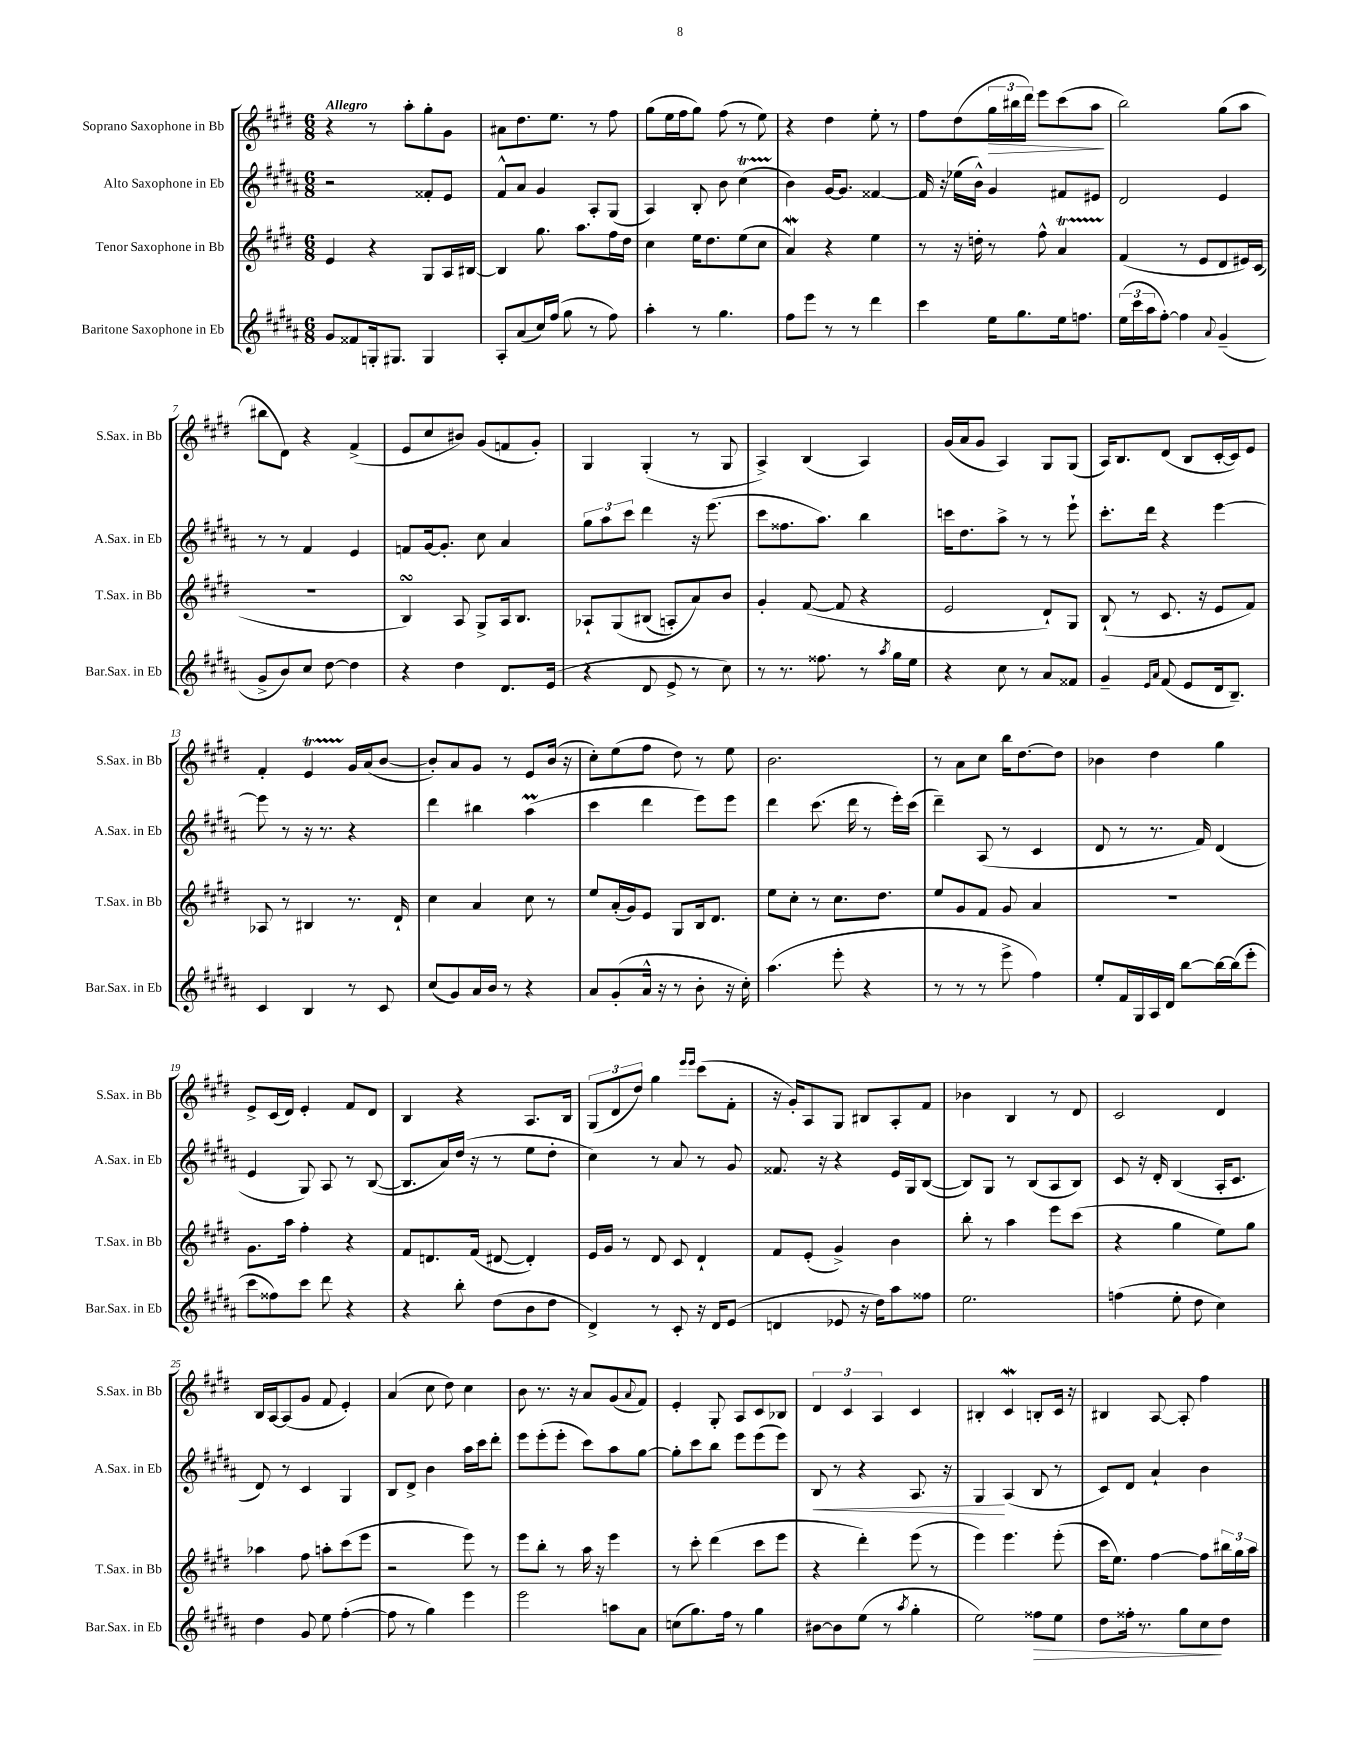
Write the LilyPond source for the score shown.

<<
\new StaffGroup <<
\new Staff = "s0" \with { instrumentName = "Soprano Saxophone in Bb" shortInstrumentName = "S.Sax. in Bb" } {
    \clef treble \key e \major \numericTimeSignature \time 6/8 \tempo "Allegro"
    r4 r8 a''8-. gis''8-. gis'8 |
    ais'8 dis''8. e''8. r8 fis''8 |
    gis''8( e''16 fis''16 gis''8) fis''8( r8 e''8) |
    r4 dis''4 e''8-. r8 |
    fis''8 dis''8( \tuplet 3/2 { gis''16\> bis''16 dis'''16) } e'''8 cis'''8( a''8\! |
    b''2) gis''8( a''8 |
    bis''8 dis'8) r4 fis'4->( |
    e'8 cis''8 bis'8) gis'8( f'8 gis'8-.) |
    gis4 gis4-.( r8 gis8 |
    a4->) b4( a4) |
    gis'16( a'16 gis'8 a4) gis8 gis8( |
    a16) b8. dis'8( b8 cis'16~-. cis'16) e'8 |
    fis'4-. e'4\startTrillSpan gis'16\stopTrillSpan a'16( b'8~ |
    b'8-.) a'8 gis'8 r8 e'8 b'16( r16 |
    cis''8-.) e''8( fis''8 dis''8) r8 e''8 |
    b'2. |
    r8 a'8 cis''8 b''16 dis''8.~ dis''8 |
    bes'4 dis''4 gis''4 |
    e'8-> cis'16( dis'16) e'4-. fis'8 dis'8 |
    b4 r4 a8. b16 |
    \tuplet 3/2 { gis8( dis'8 dis''8) } gis''4 \grace { e'''16 e'''16 } cis'''8( fis'8-. |
    r16 gis'16-.) a8 gis8 bis8 a8-. fis'8 |
    bes'4 b4 r8 dis'8 |
    cis'2 dis'4 |
    b16 a16~ a8( gis'8 fis'8 e'4-.) |
    a'4( cis''8 dis''8) cis''4 |
    b'8 r8. r16 a'8 gis'8( \appoggiatura { a'8 } fis'8) |
    e'4-. gis8-. a8 cis'8 bes8 |
    \tuplet 3/2 { dis'4 cis'4 a4 } cis'4 |
    bis4-. cis'4\mordent b8-. cis'16 r16 |
    bis4 a8~ a8-. fis''4 \bar "|." |
}
\new Staff = "s1" \with { instrumentName = "Alto Saxophone in Eb" shortInstrumentName = "A.Sax. in Eb" } {
    \clef treble \key b \major \numericTimeSignature \time 6/8
    r2 fisis'8-. e'8 |
    fis'8-^ ais'8 gis'4 ais8-. gis8( |
    ais4) b8-. b'8 cis''4\startTrillSpan( |
    b'4\stopTrillSpan) gis'16~ gis'8. fisis'4~ |
    fisis'16 r16 ees''16( b'16-^) gis'4 fis'8 eis'8 |
    dis'2 e'4 |
    r8 r8 fis'4 e'4 |
    f'8 gis'16~ gis'8.-. cis''8 ais'4 |
    \tuplet 3/2 { gis''8 ais''8 cis'''8 } dis'''4 r16 e'''8.( |
    cis'''8 fisis''8. ais''8.) b''4 |
    c'''16 dis''8. ais''8-> r8 r8 e'''8-! |
    cis'''8.-. dis'''16 r4 e'''4~ |
    e'''8 r8 r16 r8. r4 |
    dis'''4 bis''4 ais''4\prall( |
    cis'''4 dis'''4 e'''8) e'''8 |
    dis'''4 cis'''8.( dis'''16 r8 e'''16-.) cis'''16( |
    dis'''4--) ais8( r8 cis'4 |
    dis'8 r8 r8. fis'16) dis'4( |
    e'4 gis8) ais8 r8 b8~( |
    b8. ais'16) dis''16( r16 r8 e''8 dis''8-. |
    cis''4) r8 ais'8 r8 gis'8 |
    fisis'8. r16 r4 e'16 gis16 b8~( |
    b8) gis8 r8 b8( ais8 b8) |
    cis'8 r16 dis'16-. b4( ais16-. cis'8. |
    dis'8) r8 cis'4 gis4 |
    b8 dis'8-> b'4 ais''16 cis'''16 dis'''8-. |
    e'''8 e'''8-.( e'''8-. cis'''8) ais''8 gis''8~ |
    gis''8-. cis'''8 b''8 e'''8 e'''8( e'''8) |
    b8\< r8 r4 ais8. r16 |
    gis4\! ais4( b8 r8 |
    cis'8) dis'8 ais'4-! b'4 \bar "|." |
}
\new Staff = "s2" \with { instrumentName = "Tenor Saxophone in Bb" shortInstrumentName = "T.Sax. in Bb" } {
    \clef treble \key e \major \numericTimeSignature \time 6/8
    e'4 r4 gis8 a16 bis16~ |
    bis4 gis''8. a''8. fis''16 dis''16 |
    cis''4 e''16 dis''8. e''8( cis''8 |
    a'4\mordent) r4 e''4 |
    r8 r16 d''16-. r8 fis''8-^ a'4\startTrillSpan |
    fis'4\stopTrillSpan( r8 e'8 dis'8 eis'16) cis'16( |
    R2. |
    b4\turn) a8 gis8-> a16 b8. |
    aes8-! gis8\( bis8( a8-.) a'8\) b'8 |
    gis'4-. fis'8~( fis'8 r4 |
    e'2 dis'8-!) gis8 |
    b8-!( r8 cis'8. r16 e'8 fis'8) |
    aes8 r8 bis4 r8. dis'16-! |
    cis''4 a'4 cis''8 r8 |
    e''8 a'16-.( gis'16) e'8 gis8 b16 dis'8. |
    e''8 cis''8-. r8 cis''8. dis''8. |
    e''8 gis'8 fis'8 gis'8 a'4 |
    R2. |
    gis'8. a''16 fis''4-. r4 |
    fis'8 d'8. fis'16( dis'8~ dis'4-.) |
    e'16 gis'16 r8 dis'8 cis'8 dis'4-! |
    fis'8 e'8-.( gis'4->) b'4 |
    b''8-. r8 a''4 e'''8 cis'''8( |
    r4 gis''4 e''8) gis''8 |
    aes''4 fis''8 a''8-. cis'''8( e'''8 |
    r2 e'''8) r8 |
    e'''8 b''8-. r8 a''16 r16 e'''4 |
    r8 cis'''8-. dis'''4( cis'''8 e'''8 |
    r4 dis'''4-.) e'''8( r8 |
    e'''4) e'''4. e'''8-.( |
    cis'''16 e''8.) fis''4~ fis''8 \tuplet 3/2 { bis''16 gis''16 a''16 } \bar "|." |
}
\new Staff = "s3" \with { instrumentName = "Baritone Saxophone in Eb" shortInstrumentName = "Bar.Sax. in Eb" } {
    \clef treble \key b \major \numericTimeSignature \time 6/8
    gis'8 fisis'8 g16-. gis8. gis4 |
    ais8-. ais'8( cis''16) fis''16( gis''8 r8 fis''8) |
    ais''4-. r8 gis''4. |
    fis''8 e'''8 r8 r8 dis'''4 |
    cis'''4 e''16 gis''8. e''16 f''8. |
    \tuplet 3/2 { e''16( cis'''16 ais''16 } fis''8~-.) fis''4 \appoggiatura { ais'8 } gis'4--( |
    gis'8-> b'8) cis''8 dis''8~ dis''4 |
    r4 dis''4 dis'8. e'16( |
    r4 dis'8 e'8-> r8 cis''8) |
    r8 r8. fisis''8. r8 \acciaccatura { ais''8 } gis''16 e''16 |
    r4 cis''8 r8 ais'8 fisis'8 |
    gis'4-- \grace { e'16 ais'16 } fis'8( e'8 dis'16 b8.--) |
    cis'4 b4 r8 cis'8 |
    cis''8( gis'8) ais'16 b'16 r8 r4 |
    ais'8 gis'8-.( ais'16-^ r16 r8 b'8-. r16 cis''16-.) |
    ais''4.( e'''8-. r4 |
    r8 r8 r8 e'''8-> fis''4) |
    e''8-. fis'16 gis16 ais16 dis'16 b''8~ b''16~ b''16( e'''8-. |
    cis'''8 fisis''8) cis'''8 dis'''8 r4 |
    r4 b''8-. dis''8( b'8 dis''8 |
    dis'4->) r8 cis'8-. r16 dis'16 e'8( |
    d'4 ees'8 r16 dis''16) ais''8 fisis''8 |
    e''2. |
    f''4( e''8-. dis''8 cis''4) |
    dis''4 gis'8 e''8 fis''4~-.( |
    fis''8 r8 gis''4) e'''4 |
    e'''2 a''8 ais'8 |
    c''8( gis''8.) fis''16 r8 gis''4 |
    bis'8~ bis'8 e''8( r8 \acciaccatura { ais''8 } gis''4-. |
    e''2) fisis''8\> e''8 |
    dis''8 fisis''16-. r8. gis''8 cis''8\! dis''8 \bar "|." |
}
>>
>>
